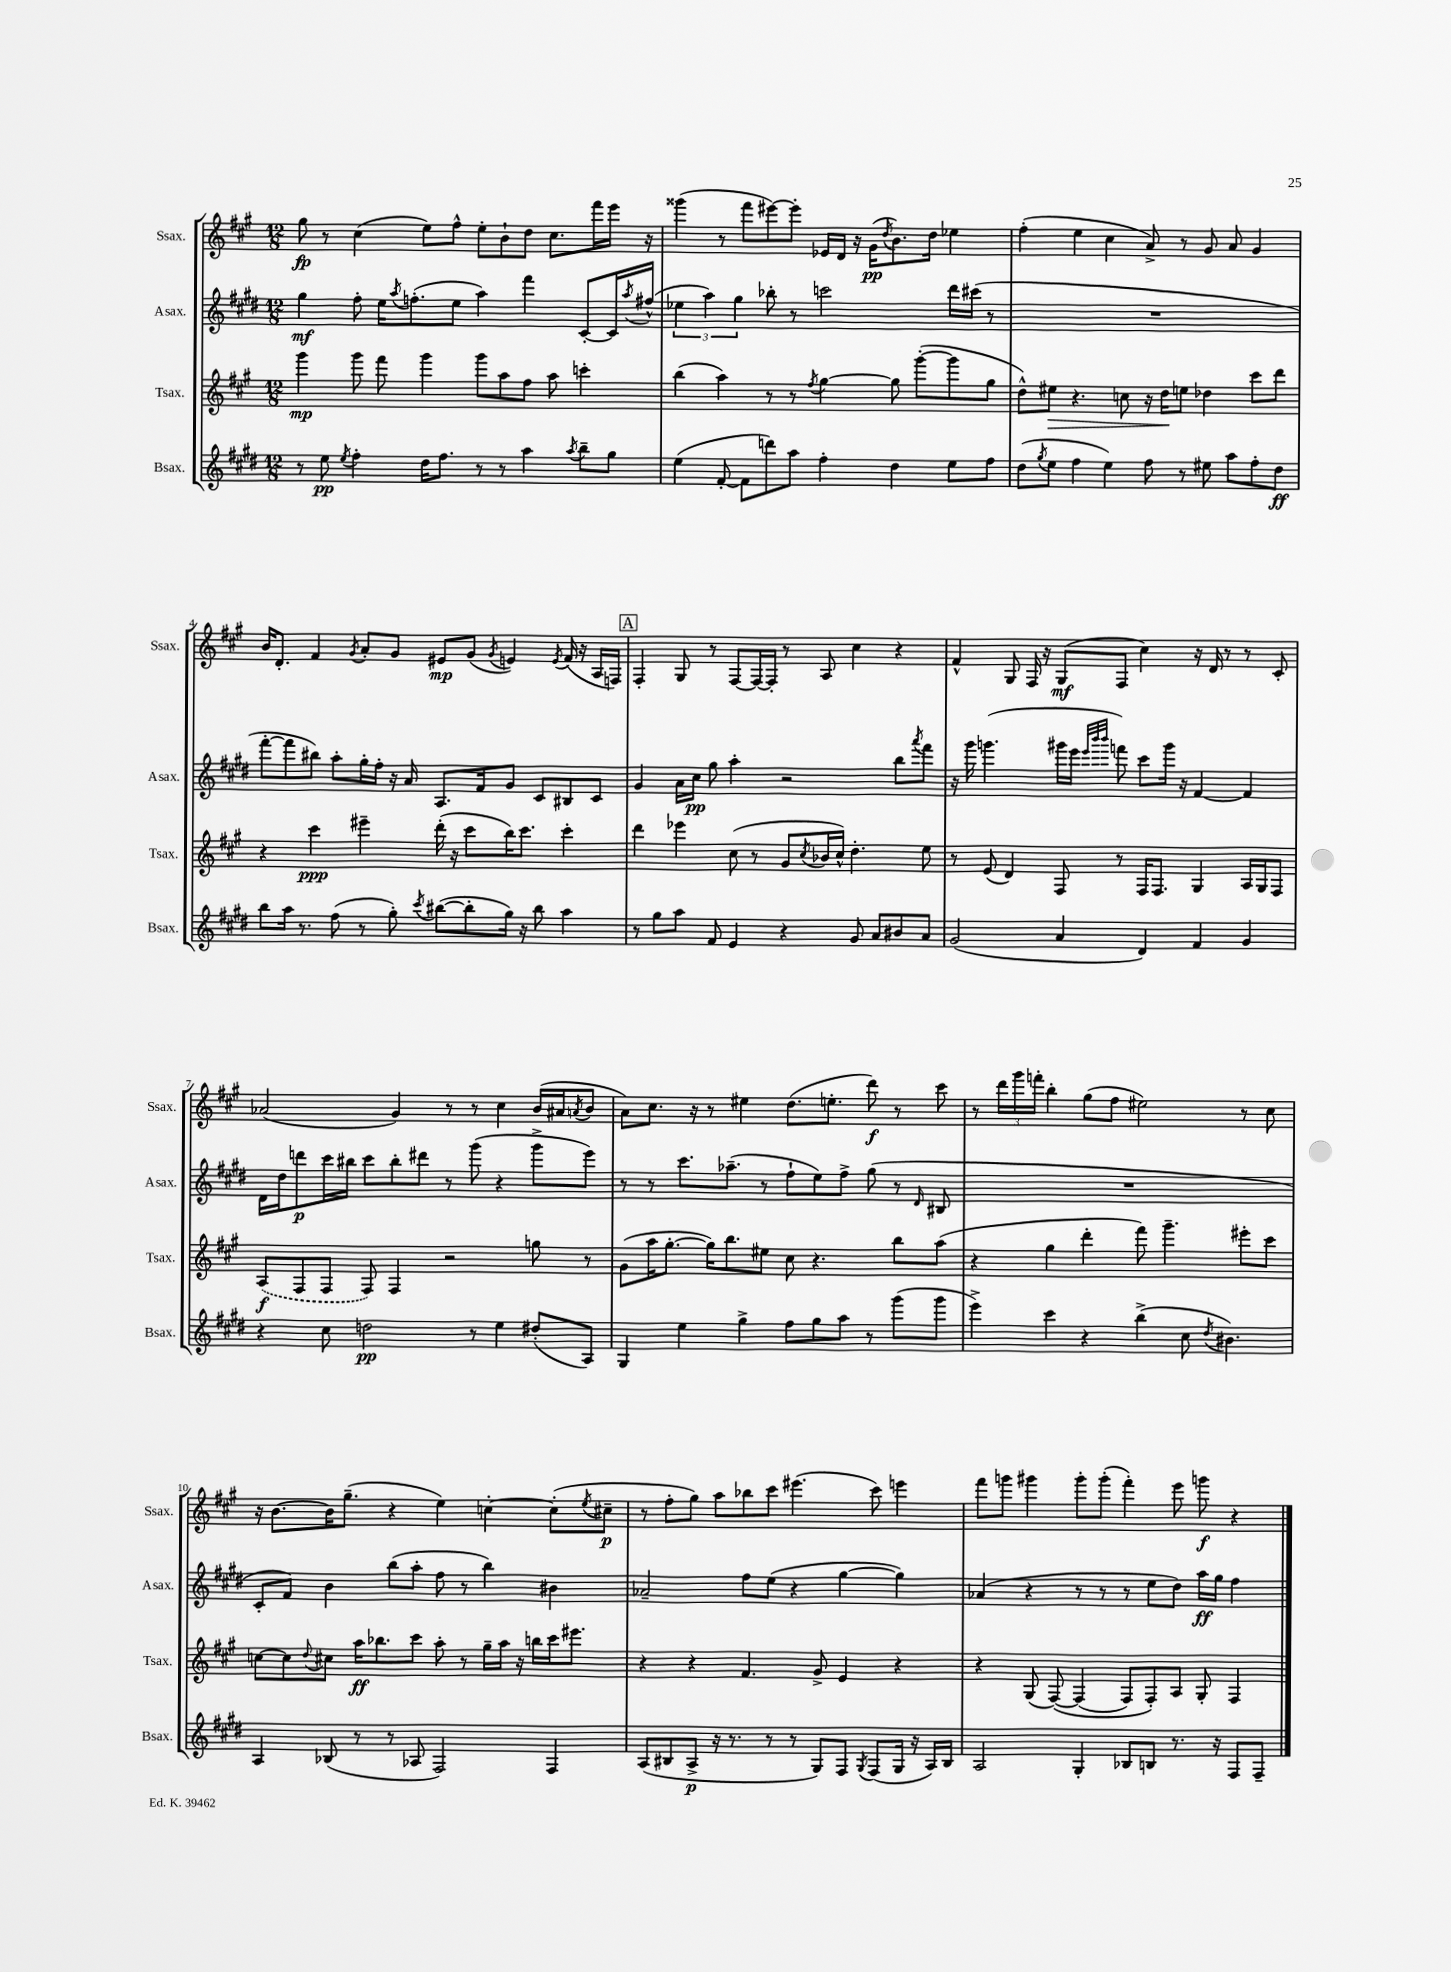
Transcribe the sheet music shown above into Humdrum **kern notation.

**kern	**dynam	**kern	**dynam	**kern	**dynam	**kern	**dynam
*part4	*part4	*part3	*part3	*part2	*part2	*part1	*part1
*staff4	*staff4	*staff3	*staff3	*staff2	*staff2	*staff1	*staff1
*I"Bsax.	*	*I"Tsax.	*	*I"Asax.	*	*I"Ssax.	*
*I'Bsax.	*	*I'Tsax.	*	*I'Asax.	*	*I'Ssax.	*
*clefG2	*	*clefG2	*	*clefG2	*	*clefG2	*
*k[f#c#g#d#]	*	*k[f#c#g#]	*	*k[f#c#g#d#]	*	*k[f#c#g#]	*
*M12/8	*	*M12/8	*	*M12/8	*	*M12/8	*
=1	=1	=1	=1	=1	=1	=1	=1
8r	.	4ggg#\	mp	4gg#\	mf	8gg#\	fp
8ee\	pp	.	.	.	.	8r	.
8qee/	.	.	.	.	.	.	.
4ff#'\	.	8ggg#\	.	8ff#'\	.	(4cc#\	.
.	.	8fff#\	.	16ee\KL	.	.	.
.	.	.	.	8qaa/	.	.	.
.	.	.	.	(8.ffn'\	.	.	.
16dd#\KL	.	4ggg#\	.	.	.	8ee\L)	.
8.ff#\J	.	.	.	.	.	.	.
.	.	.	.	8ee\J	.	8ff#^^\J	.
8r	.	8ggg#\L	.	4aa\)	.	8ee'\L	.
8r	.	8aa\	.	.	.	8b`\	.
4aa\	.	8ff#\J	.	4fff#\	.	8dd\J	.
.	.	8aa\	.	.	.	8.cc#\L	.
8qaa/	.	.	.	.	.	.	.
8bb~\L	.	4cccn'\	.	[8c#'/L	.	.	.
.	.	.	.	.	.	16fff#\L	.
8gg#\J	.	.	.	16c#/L]	.	16eee\JJ	.
.	.	.	.	8qaa/	.	.	.
.	.	.	.	(16ff#X^^/JJ	.	16r	.
=2	=2	=2	=2	=2	=2	=2	=2
(4ee\	.	(4bb\	.	6ee-X\	.	(4ggg##X\	.
.	.	.	.	6aa\)	.	.	.
[8f#'/	.	4aa\)	.	.	.	8r	.
.	.	.	.	6gg#\	.	.	.
8f#\L]	.	.	.	.	.	8fff#\L	.
8dddn\)	.	8r	.	8bb-X'\	.	[8eee#X\)	.
8aa\J	.	8r	.	8r	.	8eee#'\J]	.
.	.	8qff#/	.	.	.	.	.
4ff#'\	.	[4gg#\	.	2cccn\	.	16e-X/LL	.
.	.	.	.	.	.	16d/JJ	.
.	.	.	.	.	.	16r	.
.	.	.	.	.	.	(16g#\KL	pp
.	.	.	.	.	.	8qdd/	.
4dd#\	.	8gg#\]	.	.	.	8.b\)	.
.	.	([8ggg#'\L	.	.	.	.	.
.	.	.	.	.	.	16dd\Jk	.
8ee\L	.	8ggg#\]	.	16ddd#\LL	.	4ee-X\	.
.	.	.	.	(16ccc#X\JJ	.	.	.
8ff#\J	.	8gg#\J	.	8r	.	.	.
=3	=3	=3	=3	=3	=3	=3	=3
(8dd#\L	.	8dd^^\L)	.	1.r	.	(4ff#'\	.
8qgg#/	.	.	.	.	.	.	.
!	!	!	!LO:HP:b	!	!	!	!
8ee\J	.	8ee#X\J	>	.	.	.	.
4ff#\	.	4.r	.	.	.	4ee\	.
4ee\)	.	.	.	.	.	4cc#\	.
.	.	8ccn\	.	.	.	.	.
8ff#\	.	16r	.	.	.	8a^/)	.
.	.	16dd\KL	.	.	.	.	.
8r	.	8een\J	]	.	.	8r	.
8ee#X\	.	4dd-X\	.	.	.	8g#/	.
8aa\L	.	.	.	.	.	8a/	.
8ff#'\	.	8ccc#\L	.	.	.	4g#/	.
8dd#\J	ff	8ddd\J	.	.	.	.	.
!!LO:LB:g=z
=4	=4	=4	=4	=4	=4	=4	=4
8bb\L	.	4r	.	[8fff#'\L	.	16b/KL	.
.	.	.	.	.	.	8.d'/J	.
16aa\Jk	.	.	.	8fff#\]	.	.	.
8.r	.	.	.	.	.	.	.
.	.	4ccc#\	ppp	8bb#X\J)	.	4f#/	.
(8ff#\	.	.	.	8aa'\L	.	.	.
.	.	.	.	.	.	8qg#/	.
8r	.	4eee#X~\	.	16gg#'\L	.	8a'/L	.
.	.	.	.	16ff#'\JJ	.	.	.
8gg#'\)	.	.	.	16r	.	8g#/J	.
.	.	.	.	16a/	.	.	.
8qccc#/	.	.	.	.	.	.	.
([8bb#X\L	.	(16ddd'\	.	8.A/L	.	8e#X/L	mp
.	.	16r	.	.	.	.	.
8bb#'\]	.	8ccc#\L	.	.	.	(8g#/J	.
.	.	.	.	16f#/k	.	.	.
.	.	.	.	.	.	8qg#/	.
16gg#\Jk)	.	16bb\K)	.	8g#/J	.	4en/)	.
16r	.	8.ccc#\J	.	.	.	.	.
8bb#\	.	.	.	8c#/L	.	.	.
.	.	.	.	.	.	8qe/	.
4aa\	.	4ccc#'\	.	8B#X/	.	(16f#/	.
.	.	.	.	.	.	16r	.
.	.	.	.	8c#/J	.	16A/LL	.
.	.	.	.	.	.	16Fn/JJ)	.
!!LO:REH:place=s1:t=A
=5	=5	=5	=5	=5	=5	=5	=5
8r	.	4ddd\	.	4g#/	.	4F#'/	.
8gg#\L	.	.	.	.	.	.	.
8aa\J	.	4eee-X\	.	16a\LL	.	8G#/	.
.	.	.	.	16cc#\JJ	pp	.	.
8f#/	.	.	.	8gg#\	.	8r	.
4e/	.	(8cc#\	.	4aa'\	.	[8F#/L	.
.	.	8r	.	.	.	16F#/L_	.
.	.	.	.	.	.	16F#'/JJ]	.
4r	.	8g#/L	.	2r	.	8r	.
.	.	8qcc#/	.	.	.	.	.
.	.	16b-X/L	.	.	.	8A/	.
.	.	16cc#^^/JJ)	.	.	.	.	.
8g#/	.	4.dd'\	.	.	.	4cc#\	.
8a/L	.	.	.	.	.	.	.
8b#X/	.	.	.	8bb\L	.	4r	.
.	.	.	.	8qaaa/	.	.	.
8a/J	.	8ee\	.	8fff#\J	.	.	.
=6	=6	=6	=6	=6	=6	=6	=6
(2g#/	.	8r	.	16r	.	4f#^^/	.
.	.	.	.	16ggg#\	.	.	.
.	.	(8e/	.	(4.gggn\	.	.	.
.	.	4d/)	.	.	.	8G#/	.
.	.	.	.	.	.	16F#/	.
.	.	.	.	.	.	16r	.
4a/	.	8F#/	.	16ggg#X\LL	.	(8G#/L	mf
.	.	.	.	16eee\JJ	.	.	.
.	.	.	.	32qqeee/LLL	.	.	.
.	.	.	.	32qqbbb/	.	.	.
.	.	.	.	32qqbbb/JJJ	.	.	.
.	.	8r	.	8fffn\)	.	8F#/J	.
4d#/)	.	16F#/KL	.	8ccc#\L	.	4cc#\)	.
.	.	8.F#/J	.	.	.	.	.
.	.	.	.	16ggg#\Jk	.	.	.
.	.	.	.	16r	.	.	.
4f#/	.	4G#/	.	[4f#/	.	16r	.
.	.	.	.	.	.	16d/	.
.	.	.	.	.	.	8r	.
4g#/	.	16A/LL	.	4f#/]	.	8r	.
.	.	16G#/J	.	.	.	.	.
.	.	8F#/J	.	.	.	8c#'/	.
!!LO:LB:g=z
=7	=7	=7	=7	=7	=7	=7	=7
4r	.	(8A/L	f	16d#\LL	.	(2a-X/	.
.	.	.	.	16dd#\J	.	.	.
.	.	8F#/	.	8dddn\	p	.	.
8cc#\	.	8F#/J	.	16ccc#\L	.	.	.
.	.	.	.	16bb#X\JJ	.	.	.
2ddn\	pp	8F#/)	.	8ccc#\L	.	.	.
.	.	4F#/	.	8bb#'\	.	4g#/)	.
.	.	.	.	8ddd#X\J	.	.	.
.	.	2r	.	8r	.	8r	.
8r	.	.	.	(8ggg#\	.	8r	.
4ee\	.	.	.	4r	.	4cc#\	.
(8dd#X'/L	.	8ggn\	.	8ggg#^\L	.	(16b/LL	.
.	.	.	.	.	.	16a#X/J	.
.	.	.	.	.	.	8qan/	.
8A/J)	.	8r	.	8eee\J)	.	8b/J	.
=8	=8	=8	=8	=8	=8	=8	=8
4G#/	.	(8g#\L	.	8r	.	8a\L)	.
.	.	16aa\K	.	8r	.	8.cc#\J	.
.	.	[8.gg#'\J	.	.	.	.	.
4ee\	.	.	.	8.ccc#\L	.	.	.
.	.	.	.	.	.	16r	.
.	.	16gg#\KL])	.	.	.	8r	.
.	.	8.bb\	.	(8.aa-X~\J	.	.	.
4gg#^\	.	.	.	.	.	4ee#X\	.
.	.	8ee#X\J	.	8r	.	.	.
8ff#\L	.	8cc#\	.	8ff#`\L	.	(8.dd\L	.
8gg#\	.	4.r	.	8ee\)	.	.	.
.	.	.	.	.	.	8.een'\J	.
8aa\J	.	.	.	8ff#^\J	.	.	.
8r	.	.	.	(8gg#\	.	8ddd\)	f
(8ggg#\L	.	8bb\L	.	8r	.	8r	.
.	.	.	.	16qqd#/	.	.	.
8ggg#\J	.	(8aa\J	.	8B#X/	.	8ccc#\	.
=9	=9	=9	=9	=9	=9	=9	=9
4eee^\)	.	4r	.	1.r	.	8r	.
.	.	.	.	.	.	24ddd\LL	.
.	.	.	.	.	.	24ggg#\	.
.	.	.	.	.	.	24fffn'\JJ	.
4ccc#\	.	4gg#\	.	.	.	4bb'\	.
4r	.	4ddd'\	.	.	.	(8gg#\L	.
.	.	.	.	.	.	8ff#\J	.
(4bb^\	.	8fff#\)	.	.	.	2ee#X\)	.
.	.	4.ggg#~\	.	.	.	.	.
8cc#\	.	.	.	.	.	.	.
8qdd#/	.	.	.	.	.	.	.
4.b#X\)	.	.	.	.	.	.	.
.	.	8eee#X'\L	.	.	.	8r	.
.	.	8ccc#\J	.	.	.	8cc#\	.
!!LO:LB:g=z
=10	=10	=10	=10	=10	=10	=10	=10
4A/	.	[8ccn\L	.	8c#'/L	.	16r	.
.	.	.	.	.	.	[8.b\L	.
.	.	8cc\]	.	8f#/J)	.	.	.
.	.	8qqdd/	.	.	.	.	.
(8B-X/	.	8cc#X\J	.	4b\	.	16b\K]	.
.	.	.	.	.	.	(8.gg#~\J	.
8r	.	16aa\KL	ff	.	.	.	.
.	.	8.bb-X\	.	.	.	.	.
8r	.	.	.	(8bb\L	.	4r	.
8A-X/	.	8ccc#\J	.	8aa'\J	.	.	.
2F#/)	.	8aa'\	.	8ff#\	.	4ee\)	.
.	.	8r	.	8r	.	.	.
.	.	16gg#~\LL	.	4bb\)	.	[4ccn'\	.
.	.	16aa\JJ	.	.	.	.	.
.	.	16r	.	.	.	.	.
.	.	16bbn\LL	.	.	.	.	.
4F#/	.	16ccc#\J	.	4b#X\	.	(8cc'\L]	.
.	.	8.eee#X\J	.	.	.	.	.
.	.	.	.	.	.	8qee/	.
.	.	.	.	.	.	8cc#X~\J	p
=11	=11	=11	=11	=11	=11	=11	=11
(8A/L	.	4r	.	2a-X~/	.	8r	.
8B#X/	.	.	.	.	.	8ff#'\L	.
8A^/J	p	4r	.	.	.	8gg#\J)	.
16r	.	.	.	.	.	8aa\L	.
8.r	.	.	.	.	.	.	.
.	.	4.f#/	.	8ff#\L	.	8bb-X\	.
8r	.	.	.	(8ee\J	.	8ccc#\J	.
8r	.	.	.	4r	.	(4.eee#X\	.
8G#/L)	.	8g#^/	.	.	.	.	.
8F#/J	.	4e/	.	[4gg#\	.	.	.
8qG#/	.	.	.	.	.	.	.
(8F#/L	.	.	.	.	.	8ccc#\)	.
16G#/Jk	.	4r	.	4gg#\])	.	4eeen\	.
16r	.	.	.	.	.	.	.
16A/LL)	.	.	.	.	.	.	.
16B#/JJ	.	.	.	.	.	.	.
=12	=12	=12	=12	=12	=12	=12	=12
2A/	.	4r	.	(4a-X/	.	8fff#\L	.
.	.	.	.	.	.	8gggn\J	.
.	.	(8G#/	.	4r	.	4ggg#X\	.
.	.	([8F#/)	.	.	.	.	.
4G#'/	.	(4F#/]	.	8r	.	8ggg#'\L	.
.	.	.	.	8r	.	(8ggg#'\J	.
8B-X/L	.	8F#/L)	.	8r	.	4fff#'\)	.
8Bn/J	.	8F#'/)	.	8ee\L	.	.	.
8.r	.	8A/J	.	8dd#\J)	.	8eee\	.
.	.	8G#'/	.	16aa\LL	ff	8gggn\	f
16r	.	.	.	16gg#\JJ	.	.	.
8F#/L	.	4F#/	.	4ff#\	.	4r	.
8F#~/J	.	.	.	.	.	.	.
==	==	==	==	==	==	==	==
*-	*-	*-	*-	*-	*-	*-	*-
